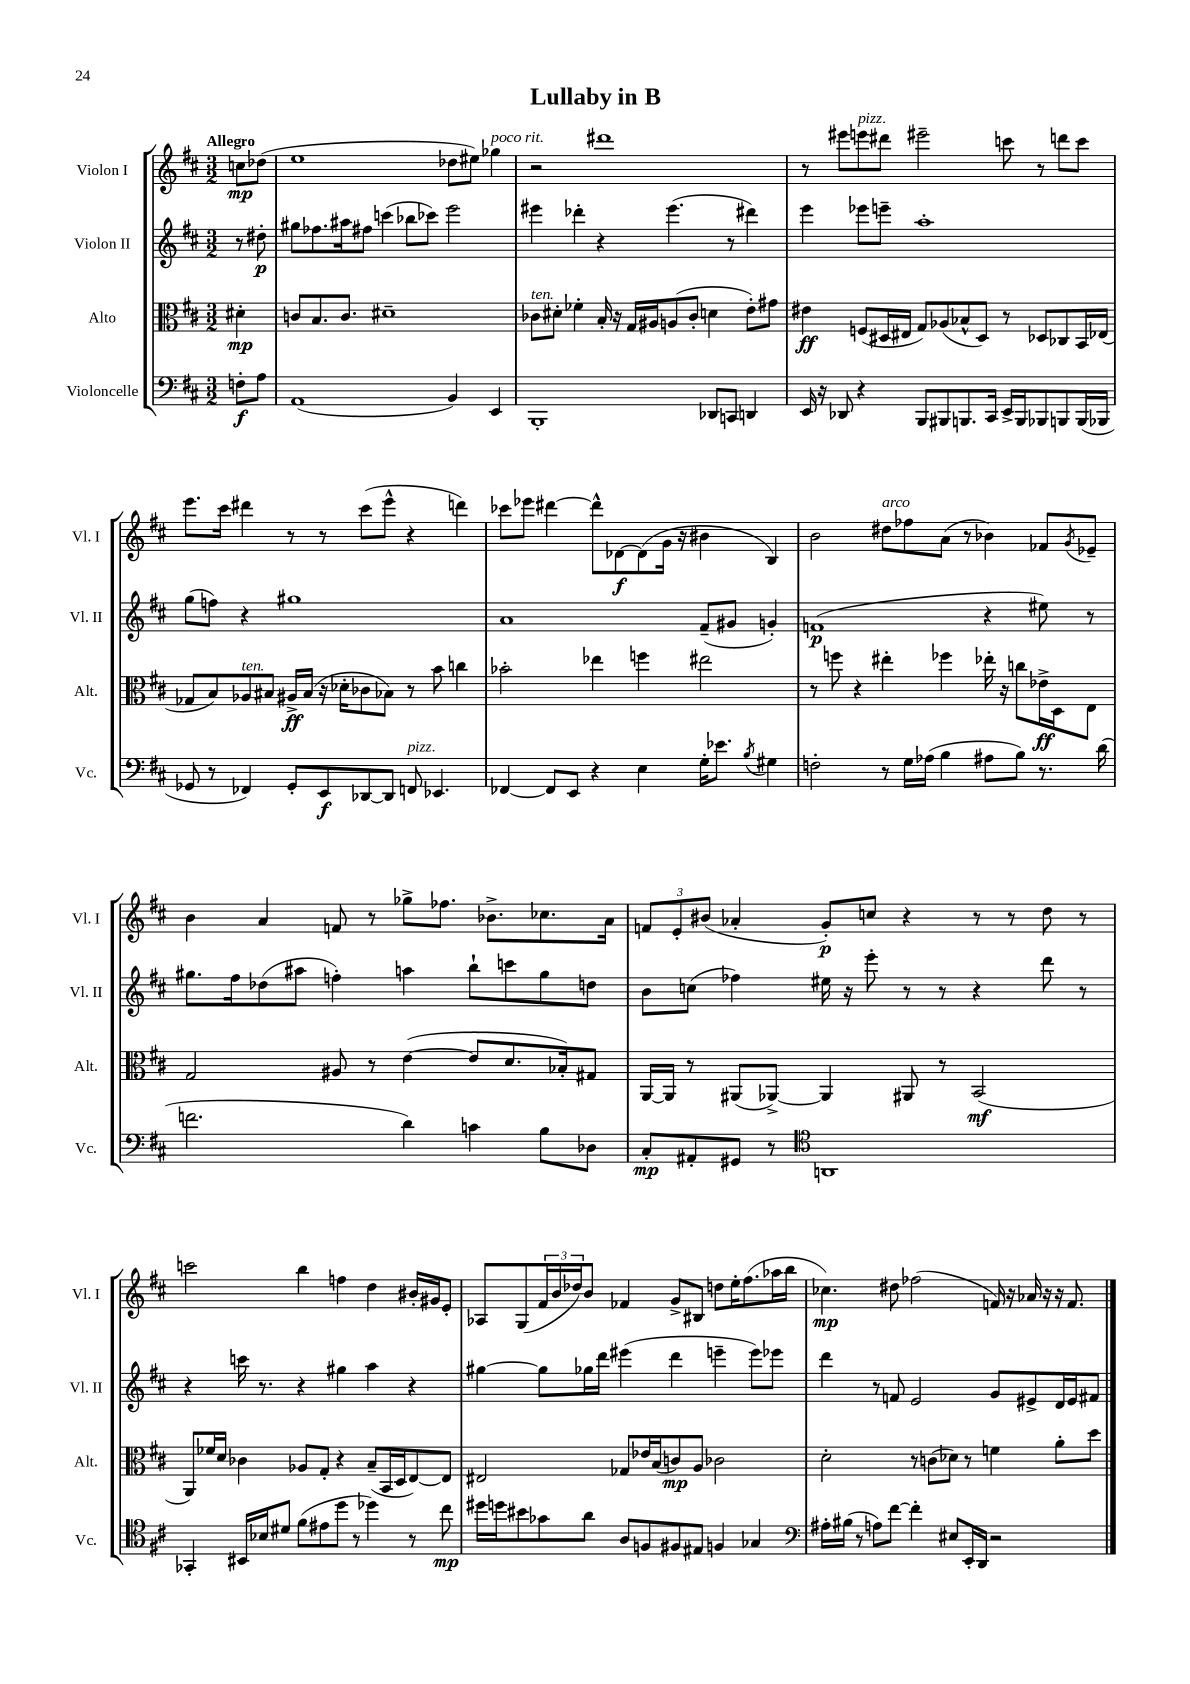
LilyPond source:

\header { title = "Lullaby in B" }
<<
\new StaffGroup <<
\new Staff = "s0" \with { instrumentName = "Violon I" shortInstrumentName = "Vl. I" } {
    \clef treble \key d \major \numericTimeSignature \time 3/2 \partial 4 \tempo "Allegro"
    c''8\mp des''8( |
    e''1 des''8 eis''8) ges''4^\markup { \italic "poco rit." } |
    r2 dis'''1 |
    r8 eis'''8 e'''8^\markup { \italic "pizz." } dis'''8 eis'''2-- c'''8 r8 d'''8 c'''8 |
    e'''8. cis'''16 dis'''4 r8 r8 cis'''8( e'''8-^ r4 d'''4) |
    ces'''8 ees'''8 dis'''4~ dis'''8-^ des'8~\f des'8( g'16 r16 bis'4 b4) |
    b'2 dis''8^\markup { \italic "arco" } fes''8 a'8( r8 bes'4) fes'8 \acciaccatura { g'8 } ees'8-- |
    b'4 a'4 f'8 r8 ges''8-> fes''8. bes'8.-> ces''8. a'16 |
    \tuplet 3/2 { f'8 e'8-. bis'8( } aes'4-. g'8-.\p) c''8 r4 r8 r8 d''8 r8 |
    c'''2 b''4 f''4 d''4 bis'16-. gis'16 e'8-. |
    aes8 g8( \tuplet 3/2 { fis'16 b'16 des''16) } b'8 fes'4 g'8-> bis8 d''8 e''16-. fis''8.( aes''16 b''16 |
    ces''4.\mp) dis''8 fes''2( f'16) r16 aes'16 r16 r16 f'8. \bar "|." |
}
\new Staff = "s1" \with { instrumentName = "Violon II" shortInstrumentName = "Vl. II" } {
    \clef treble \key d \major \numericTimeSignature \time 3/2 \partial 4
    r8 dis''8-.\p |
    gis''8 fes''8. ais''16 fis''8 c'''4( bes''8 ces'''8) e'''2 |
    eis'''4 des'''4-. r4 eis'''4.( r8 dis'''4) |
    e'''4 ees'''8 e'''8-- a''1-. |
    g''8( f''8) r4 gis''1 |
    a'1 fis'8--( gis'8 g'4-.) |
    f'1\p( r4 eis''8) r8 |
    gis''8. fis''16 des''8( ais''8 f''4-.) a''4 b''8-! c'''8 gis''8 d''8 |
    b'8 c''8( fes''4) eis''16 r16 e'''8-. r8 r8 r4 d'''8 r8 |
    r4 c'''16 r8. r4 gis''4 a''4 r4 |
    gis''4~ gis''8 ges''16 d'''16 eis'''4( d'''4 e'''4-- e'''8) ees'''8 |
    d'''4 r8 f'8 e'2 g'8 eis'8-> d'16 eis'16 fis'8 \bar "|." |
}
\new Staff = "s2" \with { instrumentName = "Alto" shortInstrumentName = "Alt." } {
    \clef alto \key d \major \numericTimeSignature \time 3/2 \partial 4
    dis'4-.\mp |
    c'8 b8. c'8. dis'1-- |
    ces'8^\markup { \italic "ten." } dis'8-. fes'4-. b16-. r16 g16 ais16 a8( ces'8-. d'4 e'8-.) gis'8 |
    eis'4\ff f8( dis16 eis16 g8) aes8( bes8-^ dis8) r8 des8 ces8 b,16 ees16( |
    ges8 b8) aes8^\markup { \italic "ten." } bis8 ais16->\ff bis16( r16 des'16-. ces'8 bes8) r8 b'8 c''4 |
    bes'2-. ees''4 f''4 eis''2 |
    r8 f''8 r4 eis''4-. fes''4 ees''16-. r16 c''8 ees'16->\ff d16 e8 |
    g2 ais8 r8 e'4~( e'8 d'8. bes16-.) gis8 |
    a,16~ a,16 r8 ais,8( aes,8~->) aes,4 ais,8 r8 b,2\mf( |
    a,8) fes'16 d'16 ces'4 aes8 g8-. r4 b8--( b,16 d16 e8~) e8 |
    eis2 ges8 ees'16 b16( c'8\mp) a8 ces'2 |
    d'2-. r8 c'8( des'8) r8 f'4 a'8-. d''8 \bar "|." |
}
\new Staff = "s3" \with { instrumentName = "Violoncelle" shortInstrumentName = "Vc." } {
    \clef bass \key d \major \numericTimeSignature \time 3/2 \partial 4
    f8-.\f a8 |
    a,1( b,4) e,4 |
    b,,1-. des,8 c,8 d,4 |
    e,16 r16 des,8 r4 b,,8 bis,,8 b,,8. cis,16 e,16-> b,,16 bes,,8 b,,8 b,,16( bes,,16 |
    ges,8 r8 fes,4) ges,8-. e,8\f des,8~ des,8 f,8^\markup { \italic "pizz." } ees,4. |
    fes,4~ fes,8 e,8 r4 e4 g16-. ees'8. \acciaccatura { b8 } gis4 |
    f2-. r8 g16 aes16( b4 ais8 b8) r8. d'16( |
    f'2. d'4) c'4 b8 des8 |
    cis8-.\mp ais,8-. gis,8 r8 \clef tenor a,1 |
    ges,4-. bis,16 bes16 dis'8 fis'8( eis'8 d''8 r8 des''4) r8 cis''8\mp |
    dis''16 d''16 bis'8 ges'8 a'8 a8 f8 fis8 eis8 f4 ges4 |
    \clef bass ais16-. bis16( r8 a8) fis'8~ fis'4-. eis8 e,16-. d,16 r2 \bar "|." |
}
>>
>>
\layout { \context { \Score \remove "Bar_number_engraver" } }
